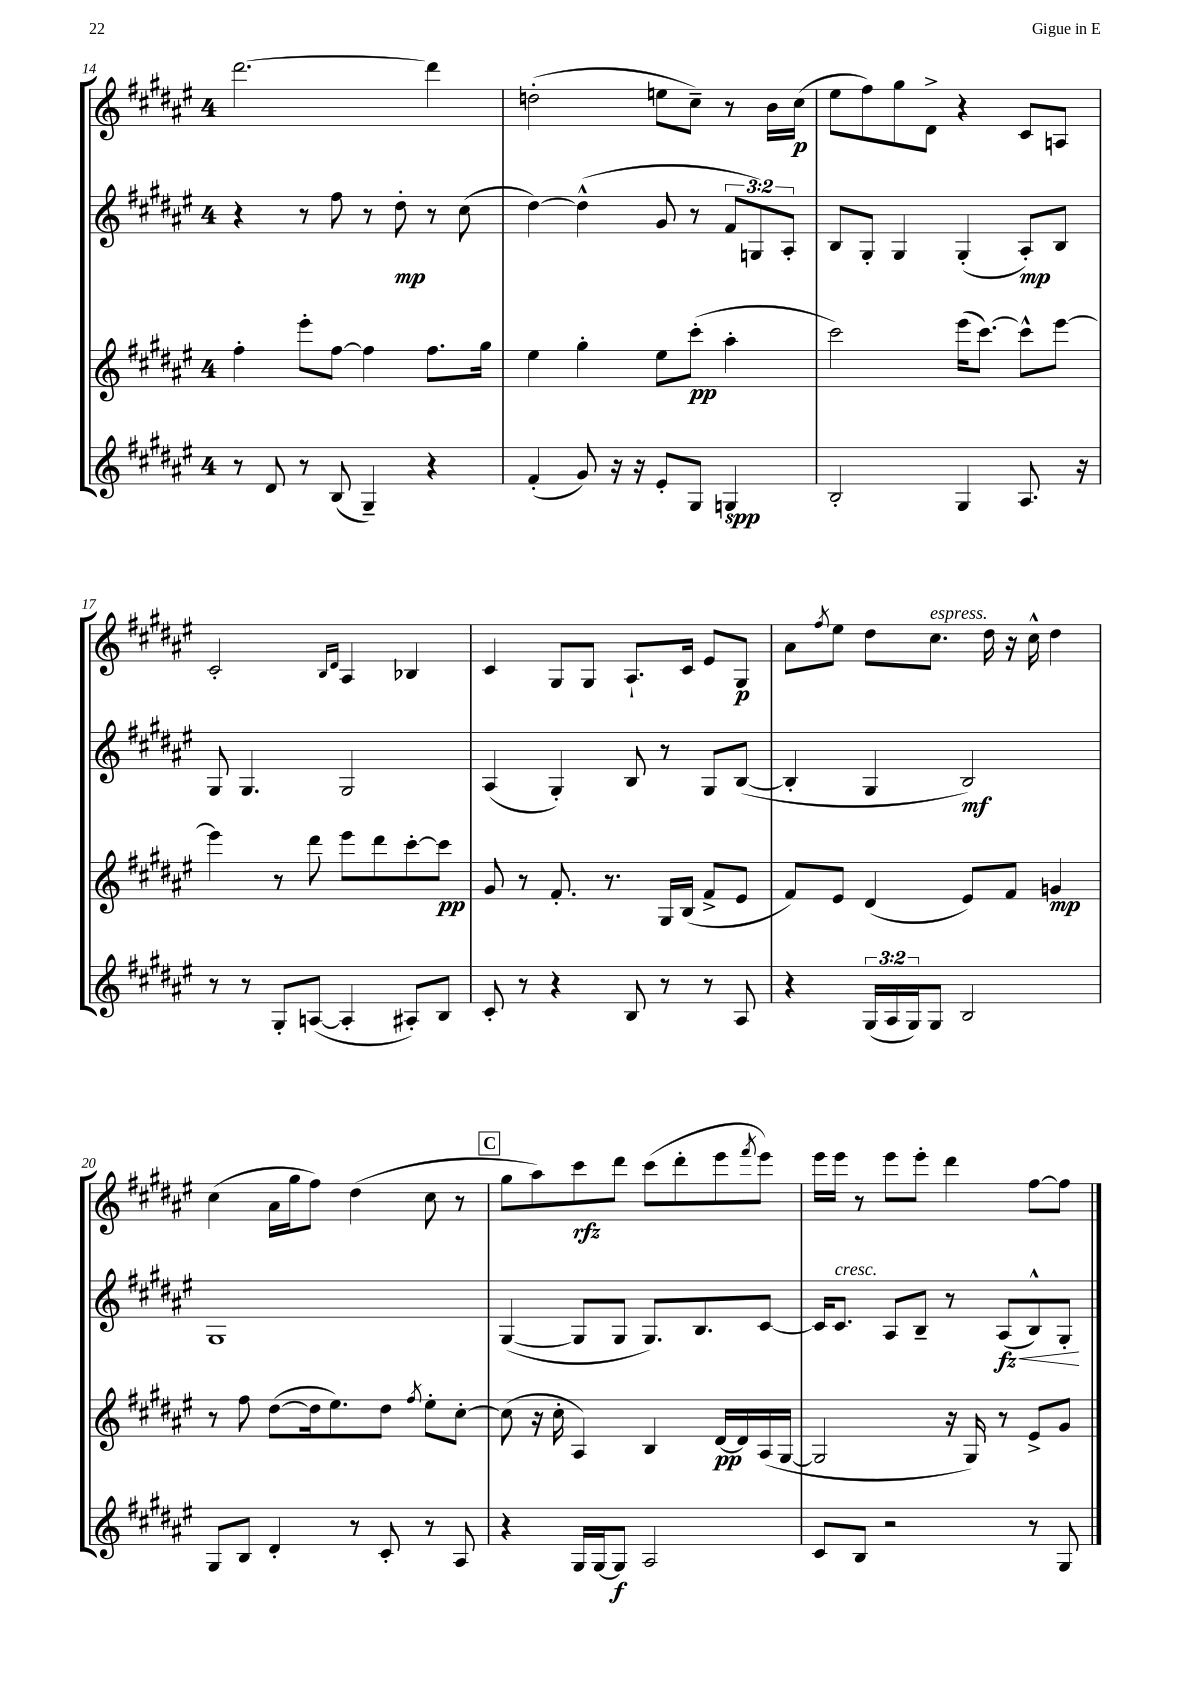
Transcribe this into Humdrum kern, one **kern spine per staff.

**kern	**kern	**kern	**kern
*staff4	*staff3	*staff2	*staff1
*clefG2	*clefG2	*clefG2	*clefG2
*k[f#c#g#d#a#e#]	*k[f#c#g#d#a#e#]	*k[f#c#g#d#a#e#]	*k[f#c#g#d#a#e#]
*M4/4	*M4/4	*M4/4	*M4/4
8r	4ff#'\	4r	[2.ddd#\
8d#/	.	.	.
8r	8eee#'\L	8r	.
(8B/	[8ff#\J	8ff#\	.
4G#~/)	4ff#\]	8r	.
.	.	8dd#'\	.
4r	8.ff#\L	8r	4ddd#\]
.	.	(8cc#\	.
.	16gg#\Jk	.	.
=	=	=	=
(4f#'/	4ee#\	[4dd#\)	(2dd'\
8g#/)	4gg#'\	(4dd#^^\]	.
16r	.	.	.
16r	.	.	.
8e#'/L	8ee#\L	8g#/	8ee\L
8G#/J	(8ccc#'\J	8r	8cc#~\J)
4G/	4aa#'\	12f#/L	8r
.	.	12G/)	.
.	.	.	16b\LL
.	.	12A#'/J	.
.	.	.	(16cc#\JJ
=	=	=	=
2B'/	2ccc#\)	8B/L	8ee#\L
.	.	8G#'/J	8ff#\)
.	.	4G#/	8gg#\
.	.	.	8d#^\J
4G#/	(16eee#\LK	(4G#'/	4r
.	[8.ccc#\J)	.	.
8.A#/	8ccc#^^\]L	8A#'/L)	8c#/L
.	[8eee#\J	8B/J	8A/J
16r	.	.	.
=	=	=	=
8r	4eee#\]	8G#/	2c#'/
8r	.	4.G#/	.
8G#'/L	8r	.	.
([8A/J	8ddd#\	.	.
.	.	.	16qqB/LL
.	.	.	16qqd#/JJ
4A'/]	8eee#\L	2G#/	4A#/
.	8ddd#\	.	.
8A#'/L)	[8ccc#'\	.	4B-/
8B/J	8ccc#\]J	.	.
=	=	=	=
8c#'/	8g#/	(4A#/	4c#/
8r	8r	.	.
4r	8.f#'/	4G#'/)	8G#/L
.	.	.	8G#/J
.	8.r	.	.
8B/	.	8B/	8.A#`/L
8r	16G#/LL	8r	.
.	(16B/JJ	.	16c#/Jk
8r	8f#^/L	8G#/L	8e#/L
8A#/	8e#/J	([8B/J	8G#/J
=	=	=	=
4r	8f#/L)	4B'/]	8a#\L
.	.	.	8qff#/
.	8e#/J	.	8ee#\J
(24G#/LL	(4d#/	4G#/	8dd#\L
24A#/	.	.	.
24G#/J)	.	.	.
8G#/J	.	.	8.cc#\J
2B/	8e#/L)	2B/)	.
.	.	.	16dd#\
.	8f#/J	.	16r
.	.	.	16cc#^^\
.	4g/	.	4dd#\
=	=	=	=
8G#/L	8r	1G#	(4cc#\
8B/J	8ff#\	.	.
4d#'/	([8dd#\L	.	16a#\LL
.	.	.	16gg#\J
.	16dd#\]k	.	8ff#\J)
.	8.ee#\)	.	.
8r	.	.	(4dd#\
8c#'/	8dd#\J	.	.
.	8qff#/	.	.
8r	8ee#'\L	.	8cc#\
8A#/	[8cc#'\J	.	8r
=	=	=	=
4r	(8cc#\]	([4G#/	8gg#\L
.	16r	.	8aa#\)
.	16cc#'\	.	.
16G#/LL	4A#/)	8G#/]L	8ccc#\
[16G#/J	.	.	.
8G#/]J	.	8G#/J	8ddd#\J
2A#/	4B/	8.G#/L)	(8ccc#\L
.	.	.	8ddd#'\
.	.	8.B/	.
.	[16d#/LL	.	8eee#\
.	16d#/]	.	.
.	.	.	8qfff#/
.	(16A#/	[8c#/J	8eee#\J)
.	[16G#/JJ	.	.
=	=	=	=
8c#/L	2G#/]	16c#/]LK	16eee#\LL
.	.	8.c#/J	16eee#\JJ
8B/J	.	.	8r
2r	.	8A#/L	8eee#\L
.	.	8B~/J	8eee#'\J
.	16r	8r	4ddd#\
.	16G#/)	.	.
.	8r	(8A#/L	.
8r	8e#^/L	8B^^/)	[8ff#\L
8G#/	8g#/J	8G#'/J	8ff#\]J
==	==	==	==
*-	*-	*-	*-
